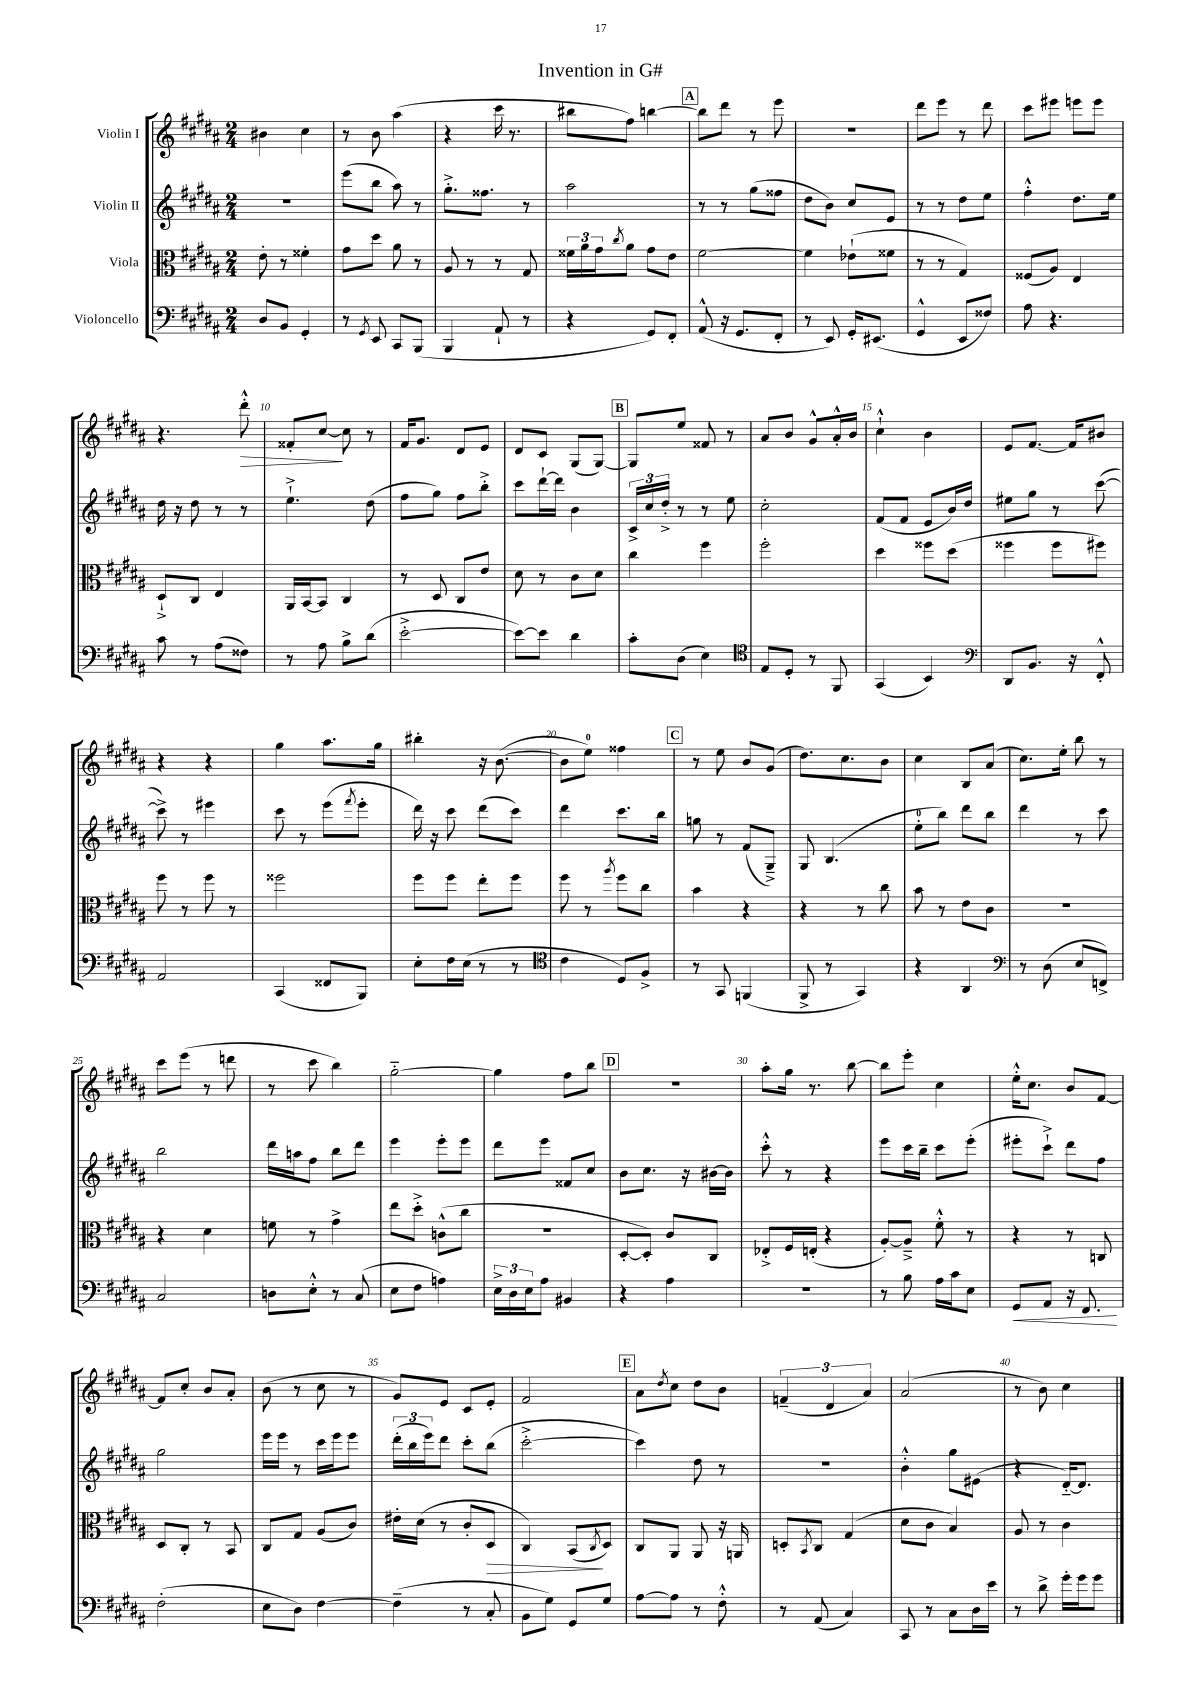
\header { title = "Invention in G#" }
<<
\new StaffGroup <<
\new Staff = "s0" \with { instrumentName = "Violin I" } {
    \clef treble \key b \major \numericTimeSignature \time 2/4
    bis'4 cis''4 |
    r8 b'8 ais''4( |
    r4 cis'''16 r8. |
    bis''8 fis''8) b''4~ |
    \mark \markup { \box "A" } b''8 dis'''8 r8 e'''8 |
    r2 |
    dis'''8 e'''8 r8 dis'''8 |
    cis'''8 eis'''8 e'''8 e'''8 |
    r4. dis'''8-.-^\> |
    fisis'8-. cis''8~\! cis''8 r8 |
    fis'16 gis'8. dis'8 e'8 |
    dis'8 cis'8 gis8( gis8~) |
    \mark \markup { \box "B" } gis8 e''8 fisis'8 r8 |
    ais'8 b'8 gis'8-^ ais'16-.-^ b'16 |
    cis''4-!-^ b'4 |
    e'8 fis'8.~ fis'16 bis'8 |
    r4 r4 |
    gis''4 ais''8. gis''16 |
    bis''4-. r16 b'8.~( |
    b'8 e''8-0) fisis''4 |
    \mark \markup { \box "C" } r8 e''8 b'8 gis'8( |
    dis''8.) cis''8. b'8 |
    cis''4 b8 ais'8( |
    cis''8.) e''16-. b''8 r8 |
    cis'''8 e'''8( r8 d'''8 |
    r8 cis'''8 b''4) |
    gis''2~-_ |
    gis''4 fis''8 b''8 |
    \mark \markup { \box "D" } R2 |
    ais''8-. gis''16 r8. b''8~ |
    b''8 e'''8-. cis''4 |
    e''16-.-^ cis''8. b'8 fis'8~ |
    fis'8 cis''8-. b'8 ais'8-. |
    b'8( r8 cis''8 r8 |
    gis'8) e'8 cis'8 e'8-. |
    fis'2 |
    \mark \markup { \box "E" } ais'8 \acciaccatura { dis''8 } cis''8 dis''8 b'8 |
    \tuplet 3/2 { f'4--( dis'4 ais'4) } |
    ais'2( |
    r8 b'8) cis''4 \bar "|." |
}
\new Staff = "s1" \with { instrumentName = "Violin II" } {
    \clef treble \key b \major \numericTimeSignature \time 2/4
    r2 |
    e'''8( b''8 ais''8) r8 |
    gis''8.-.-> fisis''8. r8 |
    ais''2 |
    \mark \markup { \box "A" } r8 r8 gis''8( fisis''8 |
    dis''8 b'8) cis''8 e'8 |
    r8 r8 dis''8 e''8 |
    fis''4-.-^ dis''8. e''16 |
    dis''16 r16 dis''8 r8 r8 |
    e''4.-!-> dis''8( |
    fis''8 gis''8) fis''8 b''8-.-> |
    cis'''8 dis'''16~-! dis'''16 b'4 |
    \mark \markup { \box "B" } \tuplet 3/2 { cis'16-> cis''16 dis''16-.-> } r8 r8 e''8 |
    cis''2-. |
    fis'8( fis'8 e'8 b'16) dis''16 |
    eis''8 gis''8 r8 cis'''8~( |
    cis'''8->) r8 eis'''4 |
    cis'''8 r8 e'''8( \acciaccatura { fis'''8 } e'''8-. |
    dis'''16) r16 cis'''8 dis'''8( cis'''8) |
    dis'''4 cis'''8. b''16 |
    \mark \markup { \box "C" } g''8 r8 fis'8( gis8--->) |
    gis8 b4.( |
    e''8-0-. b''8) dis'''8 b''8 |
    dis'''4 r8 cis'''8 |
    b''2 |
    dis'''16 a''16 fis''8 b''8 dis'''8 |
    e'''4 e'''8-. e'''8 |
    dis'''8 e'''8 fisis'8 cis''8 |
    \mark \markup { \box "D" } b'8 cis''8. r16 bis'16~ bis'16 |
    cis'''8-.-^ r8 r4 |
    e'''8 cis'''16 b''16-- cis'''8 e'''8-.( |
    eis'''8-. cis'''8-!->) dis'''8 fis''8 |
    gis''2 |
    e'''16 e'''16 r8 cis'''16 e'''16 e'''8 |
    \tuplet 3/2 { dis'''16-.( b''16 e'''16) } dis'''8 cis'''8-. b''8( |
    cis'''2~-.-> |
    \mark \markup { \box "E" } cis'''4) dis''8 r8 |
    r2 |
    b'4-.-^ gis''8 eis'8( |
    r4 dis'16~-_) dis'8. \bar "|." |
}
\new Staff = "s2" \with { instrumentName = "Viola" } {
    \clef alto \key b \major \numericTimeSignature \time 2/4
    e'8-. r8 fisis'4-. |
    gis'8 dis''8 ais'8 r8 |
    ais8 r8 r8 gis8 |
    \tuplet 3/2 { fisis'16 ais'16 gis'16 } \acciaccatura { cis''8 } ais'8 gis'8 e'8 |
    \mark \markup { \box "A" } fis'2~ |
    fis'4 ees'8-!( fisis'8 |
    r8 r8 gis4) |
    fisis8( ais8) e4 |
    dis8-!-> cis8 e4 |
    ais,16 b,16~ b,8 cis4 |
    r8 dis8 cis8 e'8 |
    dis'8 r8 cis'8 dis'8 |
    \mark \markup { \box "B" } cis''4 fis''4 |
    fis''2-. |
    dis''4 fisis''8 dis''8( |
    fisis''4 fisis''8 fis''8) |
    fis''8 r8 fis''8 r8 |
    fisis''2 |
    fis''8 fis''8 e''8-. fis''8 |
    fis''8 r8 \acciaccatura { ais''8 } fis''8 cis''8 |
    \mark \markup { \box "C" } b'4 r4 |
    r4 r8 cis''8 |
    b'8 r8 e'8 cis'8 |
    r2 |
    r4 dis'4 |
    f'8 r8 gis'4-> |
    e''8 dis''8-.-> c'8-^( cis''8 |
    R2 |
    \mark \markup { \box "D" } dis8~-. dis8-.) cis'8 cis8 |
    ees8-.-> fis16 e16-.( r4 |
    ais8~-.) ais8---> fis'8-.-^ r8 |
    r4 r8 c8 |
    dis8 cis8-. r8 b,8 |
    cis8 gis8 ais8( cis'8) |
    eis'16-. dis'16( r8 cis'8-. dis8\> |
    cis4) b,8\!( \acciaccatura { cis8 } dis8) |
    \mark \markup { \box "E" } cis8 ais,8 ais,8 r16 a,16 |
    d8-. \acciaccatura { b,8 } cis8 gis4( |
    dis'8 cis'8 b4) |
    ais8 r8 cis'4 \bar "|." |
}
\new Staff = "s3" \with { instrumentName = "Violoncello" } {
    \clef bass \key b \major \numericTimeSignature \time 2/4
    dis8 b,8 gis,4-. |
    r8 \acciaccatura { gis,8 } e,8 cis,8 b,,8( |
    b,,4 ais,8-! r8 |
    r4 gis,8) fis,8-. |
    \mark \markup { \box "A" } ais,8-^( r16 gis,8. fis,8-. |
    r8 e,8) gis,16-. eis,8.( |
    gis,4-^ e,8 fisis8) |
    ais8 r4. |
    cis'8 r8 ais8( fisis8) |
    r8 ais8 b8-> dis'8( |
    e'2~-.-> |
    e'8~) e'8 dis'4 |
    \mark \markup { \box "B" } cis'8-. dis8( e4) |
    \clef tenor e8 dis8-. r8 fis,8 |
    gis,4( b,4) |
    \clef bass dis,8 b,8. r16 fis,8-.-^ |
    ais,2 |
    cis,4( fisis,8 b,,8) |
    e8-. fis16 e16( r8 r8 |
    \clef tenor cis'4 dis8) fis8-> |
    \mark \markup { \box "C" } r8 gis,8 f,4( |
    fis,8-> r8 gis,4) |
    r4 ais,4 |
    \clef bass r8 dis8( e8 f,8->) |
    cis2 |
    d8 e8-.-^ r8 cis8( |
    e8 fis8 a4) |
    \tuplet 3/2 { e16-> dis16 e16 } ais8 bis,4 |
    \mark \markup { \box "D" } r4 ais4 |
    R2 |
    r8 b8 ais16 cis'16 e8 |
    gis,8\< ais,8 r16 fis,8.\! |
    fis2-.( |
    e8 dis8) fis4~ |
    fis4--( r8 cis8-. |
    b,8 gis8) gis,8 gis8 |
    \mark \markup { \box "E" } ais8~ ais8 r8 fis8-.-^ |
    r8 ais,8( cis4) |
    cis,8 r8 cis8 dis16 e'16 |
    r8 dis'8-> gis'16-. gis'16 gis'8 \bar "|." |
}
>>
>>
\layout { \context { \Score \override BarNumber.break-visibility = ##(#f #t #t) barNumberVisibility = #(every-nth-bar-number-visible 5) } }
